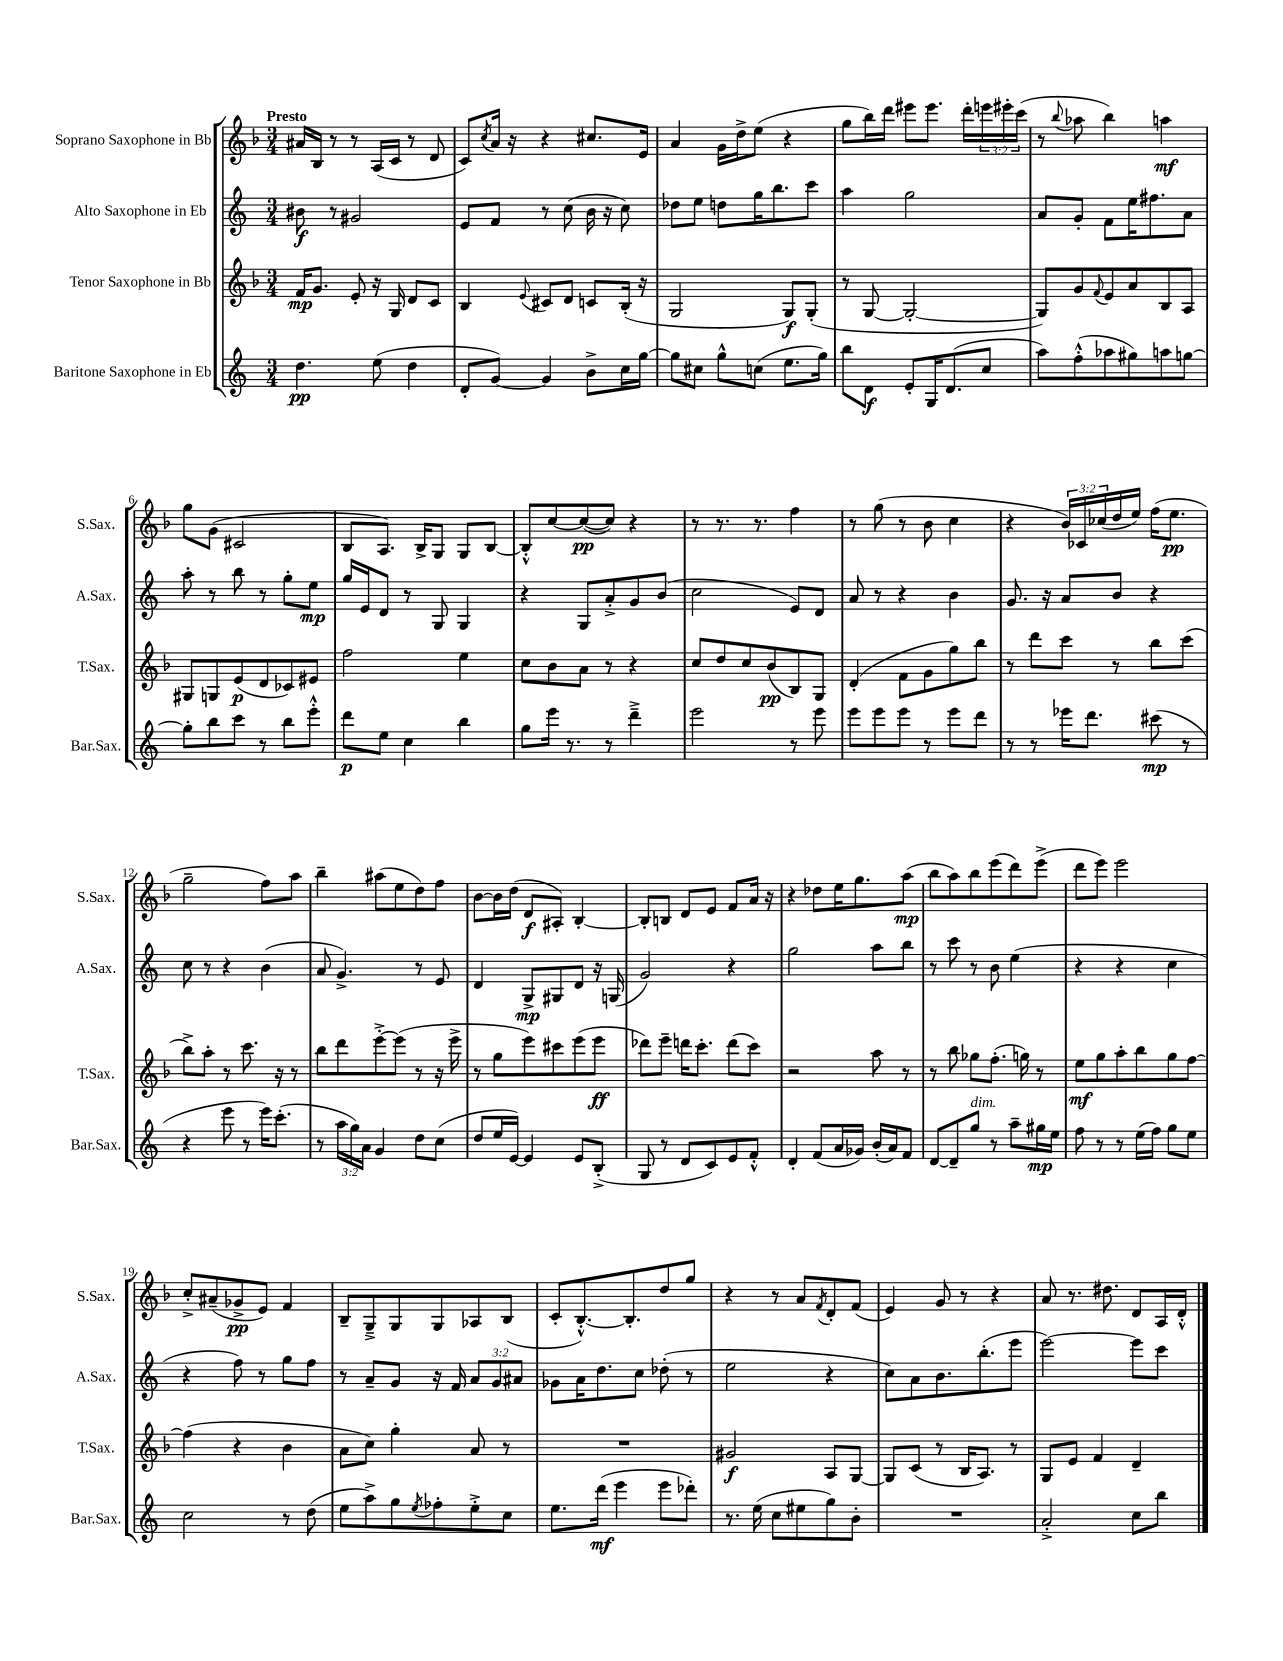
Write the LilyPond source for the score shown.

<<
\new StaffGroup <<
\new Staff = "s0" \with { instrumentName = "Soprano Saxophone in Bb" shortInstrumentName = "S.Sax." } {
    \clef treble \key f \major \numericTimeSignature \time 3/4 \override Staff.TupletNumber.text = #tuplet-number::calc-fraction-text \tempo "Presto"
    ais'16 bes16 r8 r8 a16( c'16 r8 d'8 |
    c'8) \acciaccatura { c''8 } a'16 r16 r4 cis''8. e'16 |
    a'4 g'16 d''16-> e''8( r4 |
    g''8 bes''16) d'''16 eis'''8 eis'''8. d'''16-. \tuplet 3/2 { e'''16 eis'''16-. c'''16( } |
    r8 \appoggiatura { bes''8 } aes''8 bes''4) a''4\mf |
    g''8 g'8( cis'2 |
    bes8 a8.) bes16-> g8 g8 bes8~ |
    bes8-.-^ c''8~ c''8~\pp( c''8) r4 |
    r8 r8. r8. f''4 |
    r8 g''8( r8 bes'8 c''4 |
    r4 \tuplet 3/2 { bes'16) ces'16 ces''16( } d''16 e''16) f''16( e''8.\pp |
    g''2-- f''8) a''8 |
    bes''4-- ais''8( e''8 d''8) f''8 |
    bes'8~ bes'16 d''16( d'8\f ais8-.) bes4~-. |
    bes8-. b8 d'8 e'8 f'8 a'16 r16 |
    r4 des''8 e''16 g''8. a''8\mp( |
    bes''8 a''8) bes''8 e'''8( d'''8) e'''8->( |
    d'''8 e'''8) e'''2 |
    c''8-.-> ais'8--( ges'8->\pp e'8) f'4 |
    bes8-- g8---> g8 g8 aes8 bes8( |
    c'8-. bes8.~-.-^) bes8.-. d''8 g''8 |
    r4 r8 a'8 \acciaccatura { f'8 } d'8-. f'8( |
    e'4) g'8 r8 r4 |
    a'8 r8. dis''8. d'8 a16 d'16-.-^ \bar "|." |
}
\new Staff = "s1" \with { instrumentName = "Alto Saxophone in Eb" shortInstrumentName = "A.Sax." } {
    \clef treble \key c \major \numericTimeSignature \time 3/4 \override Staff.TupletNumber.text = #tuplet-number::calc-fraction-text
    bis'8\f r8 gis'2 |
    e'8 f'8 r8 c''8( b'16 r16 c''8) |
    des''8 e''8 d''8 g''16 b''8. c'''8 |
    a''4 g''2 |
    a'8 g'8-. f'8 e''16 fis''8. a'8 |
    a''8-. r8 b''8 r8 g''8-. e''8\mp |
    g''16 e'16 d'8 r8 g8 g4 |
    r4 g8 a'8-.-> g'8 b'8( |
    c''2 e'8) d'8 |
    a'8 r8 r4 b'4 |
    g'8. r16 a'8 b'8 r4 |
    c''8 r8 r4 b'4( |
    a'8 g'4.->) r8 e'8 |
    d'4 g8->\mp gis8 d'8 r16 g16( |
    g'2) r4 |
    g''2 a''8 b''8 |
    r8 c'''8 r8 b'8 e''4( |
    r4 r4 c''4 |
    r4 f''8) r8 g''8 f''8 |
    r8 a'8-- g'8 r16 f'16 \tuplet 3/2 { a'8 g'8 ais'8 } |
    ges'8 a'16 d''8. c''8 des''8-.( r8 |
    e''2 r4 |
    c''8) a'8 b'8. b''8.-.( e'''8 |
    e'''2~) e'''8 c'''8 \bar "|." |
}
\new Staff = "s2" \with { instrumentName = "Tenor Saxophone in Bb" shortInstrumentName = "T.Sax." } {
    \clef treble \key f \major \numericTimeSignature \time 3/4
    f'16\mp g'8. e'8-. r16 g16 d'8 c'8 |
    bes4 \appoggiatura { e'8 } cis'8 d'8 c'8 bes16-.( r16 |
    g2 g8\f) g8-.( |
    r8 g8~ g2~-. |
    g8) g'8 \appoggiatura { f'8 } e'8 a'8 bes8 a8 |
    gis8 g8 e'8\p( d'8 ces'8) eis'8 |
    f''2 e''4 |
    c''8 bes'8 a'8 r8 r4 |
    c''8 d''8 c''8 bes'8\pp( bes8) g8 |
    d'4-.( f'8 g'8 g''8) bes''8 |
    r8 d'''8 c'''8 r8 bes''8 c'''8( |
    bes''8->) a''8-. r8 c'''8. r16 r8 |
    bes''8 d'''8 e'''8~-.-> e'''8( r8 r16 e'''16-> |
    r8 g''8 e'''8) cis'''8 e'''8( e'''8\ff |
    des'''8) e'''8-- d'''16 c'''8.-. d'''8( c'''8) |
    r2 a''8 r8 |
    r8 bes''8 ges''8 f''8.-.( g''16) r8 |
    e''8\mf g''8 a''8-. bes''8 g''8 f''8~ |
    f''4( r4 bes'4 |
    a'8 c''8) g''4-. a'8 r8 |
    R2. |
    gis'2\f a8 g8~ |
    g8 c'8( r8 bes16 a8.) r8 |
    g8 e'8 f'4 d'4-- \bar "|." |
}
\new Staff = "s3" \with { instrumentName = "Baritone Saxophone in Eb" shortInstrumentName = "Bar.Sax." } {
    \clef treble \key c \major \numericTimeSignature \time 3/4 \override Staff.TupletNumber.text = #tuplet-number::calc-fraction-text
    d''4.\pp e''8( d''4 |
    d'8-. g'8~) g'4 b'8-> c''16 g''16~ |
    g''8 cis''8 g''8-^ c''8( e''8. g''16) |
    b''8 d'8\f e'8-. g16 d'8.( c''8 |
    a''8) f''8-.-^( aes''8 gis''8) a''8 g''8~ |
    g''8-. b''8 c'''8 r8 b''8 e'''8-.-^ |
    d'''8\p e''8 c''4 b''4 |
    g''8 e'''16 r8. r8 d'''4---> |
    e'''2 r8 e'''8 |
    e'''8 e'''8 e'''8 r8 e'''8 d'''8 |
    r8 r8 ees'''16 d'''8. cis'''8\mp( r8 |
    r4 e'''8 r8 e'''16) c'''8.-.( |
    r8 \tuplet 3/2 { a''16 g''16) a'16 } g'4 d''8 c''8( |
    d''8 e''16 e'16~) e'4 e'8 b8-.->( |
    g8 r8 d'8 c'8) e'8 f'8-.-^ |
    d'4-. f'8( a'16 ges'16) b'16-.( a'16) f'8 |
    d'8~ d'8-- g''8^\markup { \italic "dim." } r8 a''8-- gis''16\mp e''16 |
    f''8 r8 r8 e''16( f''16) g''8 e''8 |
    c''2 r8 d''8( |
    e''8 a''8->) g''8 \acciaccatura { e''8 } fes''8-. e''8-.-> c''8 |
    e''8. d'''16\mf( e'''4 e'''8 des'''8-.) |
    r8. e''16( c''8 eis''8 g''8) b'8-. |
    R2. |
    a'2-.-> c''8 b''8 \bar "|." |
}
>>
>>
